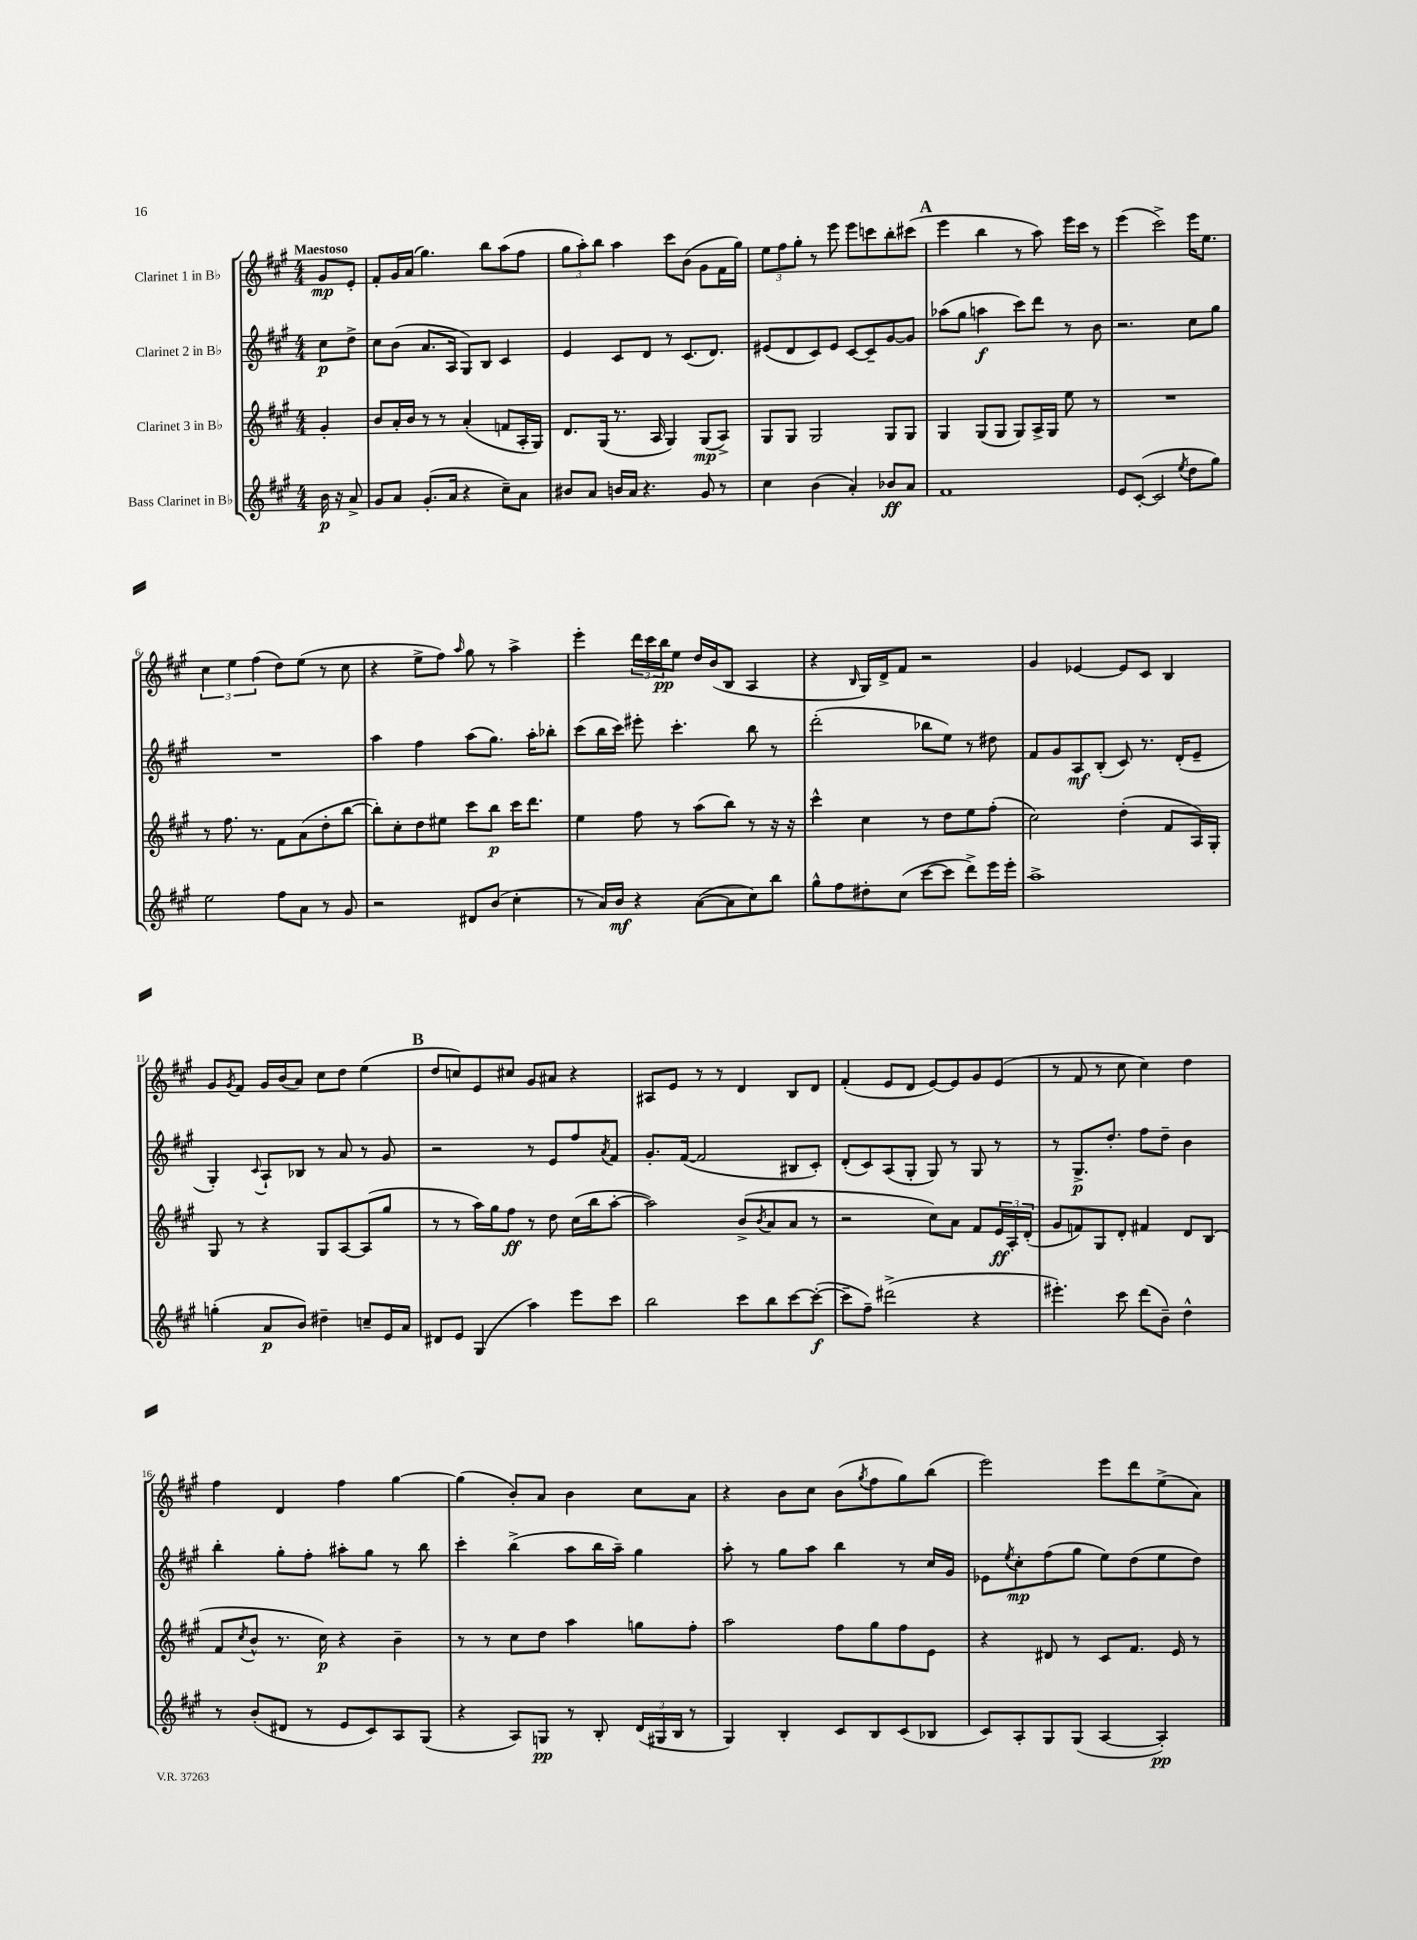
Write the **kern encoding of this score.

**kern	**dynam	**kern	**dynam	**kern	**dynam	**kern	**dynam
*part4	*part4	*part3	*part3	*part2	*part2	*part1	*part1
*staff4	*staff4	*staff3	*staff3	*staff2	*staff2	*staff1	*staff1
*I"Bass Clarinet in B♭	*	*I"Clarinet 3 in B♭	*	*I"Clarinet 2 in B♭	*	*I"Clarinet 1 in B♭	*
*clefG2	*	*clefG2	*	*clefG2	*	*clefG2	*
*k[f#c#g#]	*	*k[f#c#g#]	*	*k[f#c#g#]	*	*k[f#c#g#]	*
*M4/4	*	*M4/4	*	*M4/4	*	*M4/4	*
=	=	=	=	=	=	=	=
!	!	!	!	!	!	!LO:TX:a:B:t=Maestoso	!
16b\	p	4g#'/	.	8cc#\L	p	8g#/L	mp
16r	.	.	.	.	.	.	.
8a^/	.	.	.	8dd^\J	.	8e'/J	.
=1	=1	=1	=1	=1	=1	=1	=1
8g#/L	.	8b/L	.	8cc#\L	.	8f#'/L	.
8a/J	.	16a'/L	.	(8b\J	.	16g#/L	.
.	.	16b/JJ	.	.	.	(16a/JJ	.
(8.g#'/L	.	8r	.	8.a/L	.	4.gg#\)	.
.	.	8r	.	.	.	.	.
16a/Jk	.	.	.	16A/Jk	.	.	.
4r	.	(4a'/	.	8G#/L)	.	.	.
.	.	.	.	8B/J	.	8bb\L	.
8cc#~\L)	.	8fn/L	.	4c#/	.	(8aa\	.
8a\J	.	16A'/L	.	.	.	8ff#\J	.
.	.	16G#/JJ)	.	.	.	.	.
=2	=2	=2	=2	=2	=2	=2	=2
8b#X/L	.	8.d/L	.	4e/	.	12gg#\L	.
.	.	.	.	.	.	12aa'\)	.
8a/J	.	.	.	.	.	.	.
.	.	.	.	.	.	12bb\J	.
.	.	(16G#/Jk	.	.	.	.	.
16bn/LL	.	8.r	.	8c#/L	.	4aa\	.
16a/JJ	.	.	.	.	.	.	.
4.r	.	.	.	8d/J	.	.	.
.	.	16A/	.	.	.	.	.
.	.	4G#/)	.	8r	.	8ccc#\L	.
.	.	.	.	(8.c#/L	.	(8b\J	.
8g#/	.	(8G#/L	mp	.	.	8g#\L	.
.	.	.	.	8.d/J)	.	.	.
8r	.	8A^/J)	.	.	.	16f#\L	.
.	.	.	.	.	.	16gg#\JJ)	.
=3	=3	=3	=3	=3	=3	=3	=3
4cc#\	.	8G#/L	.	(8e#X/L	.	12ee\L	.
.	.	.	.	.	.	12ff#\	.
.	.	8G#/J	.	8d/	.	.	.
.	.	.	.	.	.	12gg#'\J	.
(4b\	.	2G#/	.	8c#/)	.	8r	.
.	.	.	.	8e#/J	.	8eee\	.
4a'/)	.	.	.	[8c#/L	.	8eee\L	.
.	.	.	.	8c#~/]	.	8cccn\	.
8b-X/L	ff	8G#/L	.	[8g#/	.	8bb'\	.
8a/J	.	8G#/J	.	8g#/J]	.	(8ccc#X\J	.
!!LO:REH:place=s1:t=A
=4	=4	=4	=4	=4	=4	=4	=4
1f#	.	4G#/	.	(8aa-X\L	.	4eee\	.
.	.	.	.	8gg#\J	.	.	.
.	.	(8G#/L	.	4aan\	f	4bb\	.
.	.	8G#/J	.	.	.	.	.
.	.	8G#/L)	.	8ccc#\L)	.	8r	.
.	.	16A^/L	.	8ddd\J	.	8aa\)	.
.	.	16G#/JJ	.	.	.	.	.
.	.	8ee\	.	8r	.	16eee\LL	.
.	.	.	.	.	.	16ccc#\JJ	.
.	.	8r	.	8b\	.	8r	.
=5	=5	=5	=5	=5	=5	=5	=5
8e/L	.	1r	.	2.r	.	(4eee\	.
([8c#'/J	.	.	.	.	.	.	.
2c#/]	.	.	.	.	.	2ccc#^\)	.
8qee/	.	.	.	.	.	.	.
8dd\L	.	.	.	8cc#\L	.	16eee\KL	.
.	.	.	.	.	.	8.ee\J	.
8gg#\J)	.	.	.	8gg#\J	.	.	.
!!LO:LB:g=z
=6	=6	=6	=6	=6	=6	=6	=6
2ee\	.	8r	.	1r	.	6cc#\	.
.	.	8.ff#\	.	.	.	.	.
.	.	.	.	.	.	6ee\	.
.	.	8.r	.	.	.	.	.
.	.	.	.	.	.	(6ff#\	.
8ff#\L	.	8f#\L	.	.	.	8dd\L)	.
8a\J	.	(8a\	.	.	.	(8ee\J	.
8r	.	8dd'\	.	.	.	8r	.
8g#/	.	[8bb\J	.	.	.	8cc#\	.
=7	=7	=7	=7	=7	=7	=7	=7
2r	.	8bb'\L])	.	4aa\	.	4r	.
.	.	8cc#'\	.	.	.	.	.
.	.	8dd\	.	4ff#\	.	8ee^\L	.
.	.	8ee#X\J	.	.	.	8ff#\J)	.
.	.	.	.	.	.	16qqaa/	.
8d#X/L	.	8ccc#\L	.	(8aa\L	.	8gg#\	.
(8b/J	.	8bb\J	p	8.gg#\J)	.	8r	.
4cc#'\	.	16ccc#\KL	.	.	.	4aa^\	.
.	.	8.ddd\J	.	16aa'\KL	.	.	.
.	.	.	.	8bb-X'\J	.	.	.
=8	=8	=8	=8	=8	=8	=8	=8
8r	.	4ee\	.	(8ccc#\L	.	4eee'\	.
16a/LL)	.	.	.	16bb\L	.	.	.
16b/JJ	mf	.	.	16ccc#\JJ)	.	.	.
4r	.	8ff#\	.	8eee#X'\	.	24ddd\LL	.
.	.	.	.	.	.	24ccc#\	.
.	.	.	.	.	.	24bb\J	pp
.	.	8r	.	4.ccc#'\	.	8ee\J	.
([8a\L	.	(8aa\L	.	.	.	16dd/LL	.
.	.	.	.	.	.	(16b/J	.
8a\]	.	8bb\J)	.	.	.	8B/J	.
8cc#\)	.	8r	.	8bb\	.	4A/	.
8bb\J	.	16r	.	8r	.	.	.
.	.	16r	.	.	.	.	.
=9	=9	=9	=9	=9	=9	=9	=9
8gg#^^\L	.	4ccc#^^\	.	(2ddd'\	.	4r	.
8ff#\	.	.	.	.	.	.	.
.	.	.	.	.	.	16qqB/	.
8dd#X'\	.	4cc#\	.	.	.	16G#/LL)	.
.	.	.	.	.	.	16d^/J	.
(8cc#\J	.	.	.	.	.	8f#/J	.
[8ccc#\L	.	8r	.	8bb-X\L	.	2r	.
8ccc#\J]	.	8dd\L	.	8ee\J)	.	.	.
8ddd^\L)	.	8ee\	.	8r	.	.	.
16eee\L	.	(8ff#'\J	.	8dd#X\	.	.	.
16eee'\JJ	.	.	.	.	.	.	.
=10	=10	=10	=10	=10	=10	=10	=10
1aa^	.	2cc#\)	.	8f#/L	.	4g#/	.
.	.	.	.	8g#/	.	.	.
.	.	.	.	8A/	mf	[4e-X/	.
.	.	.	.	(8B'/J	.	.	.
.	.	(4dd'\	.	8c#/)	.	8e-/L]	.
.	.	.	.	8.r	.	8c#/J	.
.	.	8f#/L	.	.	.	4B/	.
.	.	.	.	(16d'/KL	.	.	.
.	.	16A/L)	.	8e~/J	.	.	.
.	.	16G#'/JJ	.	.	.	.	.
!!LO:LB:g=z
=11	=11	=11	=11	=11	=11	=11	=11
(4ggn'\	.	8G#/	.	4G#'/)	.	8g#/L	.
.	.	.	.	.	.	8qg#/	.
.	.	8r	.	.	.	8f#/J	.
.	.	.	.	8qqc#/	.	.	.
8a/L	p	4r	.	8A`/L	.	16g#/LL	.
.	.	.	.	.	.	(16b/J	.
8b/J)	.	.	.	8B-X/J	.	8a/J)	.
4dd#X~\	.	8G#/L	.	8r	.	8cc#\L	.
.	.	[8A/	.	8a/	.	8dd\J	.
8ccn~/L	.	(8A/]	.	8r	.	(4ee\	.
16e/L	.	8gg#/J	.	8g#/	.	.	.
16a/JJ	.	.	.	.	.	.	.
!!LO:REH:place=s1:t=B
=12	=12	=12	=12	=12	=12	=12	=12
8d#X/L	.	8r	.	2r	.	8dd/L	.
8e/J	.	8r	.	.	.	8ccn/)	.
(4G#/	.	16aa\LL)	.	.	.	8e/	.
.	.	16gg#\J	.	.	.	.	.
.	.	8ff#\J	ff	.	.	8cc#X/J	.
4aa\)	.	8r	.	8r	.	8g#/L	.
.	.	8dd\	.	8e/L	.	8a#X/J	.
8eee\L	.	(16cc#\LL	.	8ff#/	.	4r	.
.	.	16bb\J	.	.	.	.	.
.	.	.	.	8qa/	.	.	.
8ccc#\J	.	[8aa'\J	.	8f#/J	.	.	.
=13	=13	=13	=13	=13	=13	=13	=13
2bb\	.	2aa\])	.	8.g#'/L	.	8A#X/L	.
.	.	.	.	.	.	8e/J	.
.	.	.	.	([16f#/Jk	.	.	.
.	.	.	.	2f#/]	.	8r	.
.	.	.	.	.	.	8r	.
8ccc#\L	.	(8b^/L	.	.	.	4d/	.
.	.	8qb/	.	.	.	.	.
8bb\	.	8a/	.	.	.	.	.
[8ccc#\	.	8a/J	.	8B#X/L	.	8B/L	.
(8ccc#'\J_	f	8r	.	8c#'/J)	.	8d/J	.
=14	=14	=14	=14	=14	=14	=14	=14
8ccc#~\L]	.	2r	.	(8d'/L	.	(4f#'/	.
8ff#~\J)	.	.	.	8c#/)	.	.	.
(2ddd#X^\	.	.	.	(8A/	.	8e/L	.
.	.	.	.	8G#'/J	.	8d/J	.
.	.	8cc#\L)	.	8G#/)	.	[8e/L)	.
.	.	8a\J	.	8r	.	8e/]	.
4r	.	8f#/L	.	8G#/	.	8g#/	.
.	.	24e/L	ff	8r	.	(8e/J	.
.	.	24A'/	.	.	.	.	.
.	.	(24d'/JJ	.	.	.	.	.
=15	=15	=15	=15	=15	=15	=15	=15
4.eee#X'\)	.	8g#/L	.	8r	.	8r	.
.	.	8fn/)	.	8.G#^/L	p	8f#/	.
.	.	8G#/	.	.	.	8r	.
.	.	.	.	8.dd'/J	.	.	.
8ccc#\	.	8d'/J	.	.	.	8cc#\	.
(8ddd\L	.	4f#X/	.	8ff#\L	.	4cc#\)	.
8b~\J)	.	.	.	8dd~\J	.	.	.
4dd^^\	.	8d/L	.	4b\	.	4dd\	.
.	.	(8B/J	.	.	.	.	.
!!LO:LB:g=z
=16	=16	=16	=16	=16	=16	=16	=16
8r	.	8f#/L	.	4bb'\	.	4ff#\	.
.	.	8qcc#/	.	.	.	.	.
(8b'/L	.	8b^^/J	.	.	.	.	.
8d#X/J	.	8.r	.	8gg#'\L	.	4d/	.
8r	.	.	.	8ff#'\J	.	.	.
.	.	16cc#\)	p	.	.	.	.
8e/L	.	4r	.	8aa#X'\L	.	4ff#\	.
8c#/)	.	.	.	8gg#\J	.	.	.
8A/	.	4b~\	.	8r	.	[4gg#\	.
(8G#/J	.	.	.	8bb\	.	.	.
=17	=17	=17	=17	=17	=17	=17	=17
4r	.	8r	.	4ccc#'\	.	(4gg#\]	.
.	.	8r	.	.	.	.	.
8A/L)	.	8cc#\L	.	(4bb^\	.	8b'/L)	.
8Gn/J	pp	8dd\J	.	.	.	8a/J	.
8r	.	4aa\	.	8aa\L	.	4b\	.
8B'/	.	.	.	16bb\L	.	.	.
.	.	.	.	16aa~\JJ)	.	.	.
(24d/LL	.	8ggn\L	.	4gg#\	.	8cc#\L	.
24G#X/	.	.	.	.	.	.	.
24B/JJ	.	.	.	.	.	.	.
8r	.	8ff#'\J	.	.	.	8a\J	.
=18	=18	=18	=18	=18	=18	=18	=18
4G#/)	.	2aa\	.	8aa'\	.	4r	.
.	.	.	.	8r	.	.	.
4B'/	.	.	.	8gg#\L	.	8b\L	.
.	.	.	.	8aa\J	.	8cc#\J	.
8c#/L	.	8ff#\L	.	4bb\	.	(8b\L	.
.	.	.	.	.	.	8qgg#/	.
8B/	.	8gg#\	.	.	.	8ff#\	.
(8c#/	.	8ff#\	.	8r	.	8gg#\)	.
8B-X/J	.	8e\J	.	16cc#/LL	.	(8bb\J	.
.	.	.	.	16g#/JJ	.	.	.
=19	=19	=19	=19	=19	=19	=19	=19
8c#/L)	.	4r	.	8e-X\L	.	2eee\)	.
.	.	.	.	8qee/	.	.	.
8A'/	.	.	.	8cc#'\	mp	.	.
8G#/	.	8d#X/	.	(8ff#\	.	.	.
(8G#/J	.	8r	.	8gg#\J	.	.	.
[4A/	.	8c#/L	.	8ee\L)	.	8eee\L	.
.	.	8.f#/J	.	(8dd\	.	8ddd\	.
4A'/])	pp	.	.	8ee\	.	(8ee^\	.
.	.	16e/	.	.	.	.	.
.	.	8r	.	8dd\J)	.	8a\J)	.
==	==	==	==	==	==	==	==
*-	*-	*-	*-	*-	*-	*-	*-
